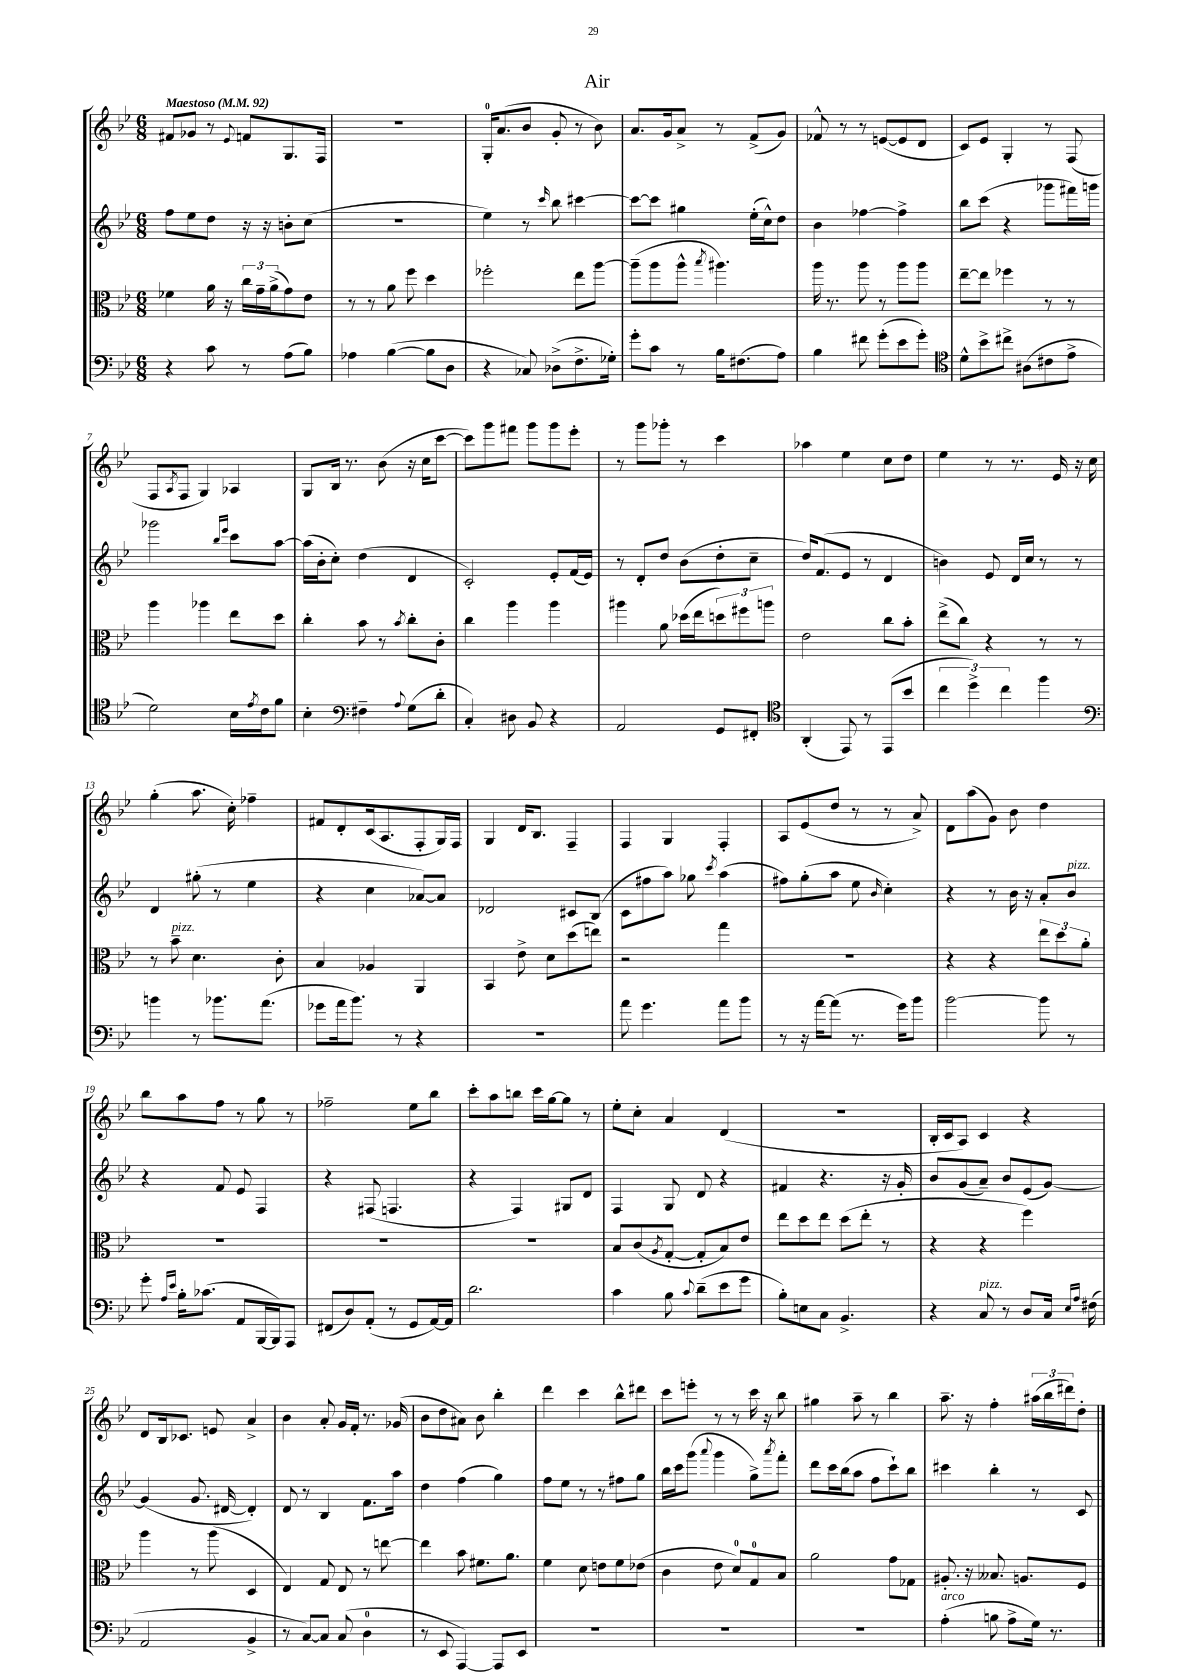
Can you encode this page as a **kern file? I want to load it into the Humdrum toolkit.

**kern	**kern	**kern	**kern
*part4	*part3	*part2	*part1
*staff4	*staff3	*staff2	*staff1
*clefF4	*clefC3	*clefG2	*clefG2
*k[b-e-]	*k[b-e-]	*k[b-e-]	*k[b-e-]
*M6/8	*M6/8	*M6/8	*M6/8
*MM92	*MM92	*MM92	*MM92
=1	=1	=1	=1
!	!	!	!LO:TX:a:B:t=Maestoso
4r	4f-X\	8ff\L	8f#X/L
.	.	8ee-\	8g-X/J
8c\	16a\	8dd\J	8r
.	16r	.	.
.	.	.	8qqe-/
8r	24cc\LL	16r	8fn/L
.	24g~\	.	.
.	.	16r	.
.	(24a^\J	.	.
(8A\L	8g\)	8bn'\L	8.G/
8B-\J)	8e-\J	(8cc\J	.
.	.	.	16F/Jk
=2	=2	=2	=2
4A-X\	8r	2.r	2.r
.	8r	.	.
([4B-\	8a\	.	.
.	8ff\	.	.
8B-\L]	4dd\	.	.
8D\J	.	.	.
=3	=3	=3	=3
4r	2ff-X'\	4ee-\)	16G'/KL
.	.	.	(8.a/
8C-X/)	.	8r	8b-/J
.	.	16qqccc/	.
(8D-X^\L	.	8bb-\	8g'/
8.F^\	8ee-\L	[4ccc#X\	8r
.	[8aa\J	.	8b-\)
16G-X'\Jk)	.	.	.
=4	=4	=4	=4
8g'\L	(8aa~\L]	8ccc#\L_	8.a/L
8c\J	8aa\	8ccc#\J]	.
.	.	.	16g/k
8r	8aa^^\J	4gg#X\	8a^/J
.	8qbb-/	.	.
16B-\KL	4.aa#X\)	.	8r
(8.F#X\	.	.	.
.	.	(16ee-'\LL	(8f^/L
.	.	16cc^^\J)	.
8A\J)	.	8dd\J	8g/J)
=5	=5	=5	=5
4B-\	16aa\	4b-\	8f-X^^/
.	8.r	.	.
.	.	.	8r
8f#X\	8aa\	[4ff-X\	8r
(8g'\L	8r	.	([8en/L
8e-\	8aa\L	4ff-^\]	8e/]
8g'\J)	8aa\J	.	8d/J
=6	=6	=6	=6
*clefC4	*	*	*
8d^^\L	[8ee-~\L	8bb-\L	8c/L)
8b-^\	8ee-\J]	(8ccc\J	8e-/J
8cc#X^\J	4ff-X\	4r	4G'/
(8A#X\L	.	.	.
8c#X\	8r	8ggg-X\L	8r
8e-^\J	8r	16fff#X\L)	(8F/
.	.	16gggn\JJ	.
!!LO:LB:g=z
=7	=7	=7	=7
2d\)	4aa\	2ggg-X\	8F/L
.	.	.	8qA/
.	.	.	8F/J
.	4aa-X\	.	4G/)
.	.	16qqbb-/LL	.
.	.	16qqeee-/JJ	.
16B-\LL	8ee-\L	8ccc\L	4A-X/
8qe-/	.	.	.
16c\J	.	.	.
8f\J	8dd\J	[8aa\J	.
=8	=8	=8	=8
4B-'\	4cc'\	(16aa\LL]	8G/L
.	.	16b-'\J	.
.	.	8cc'\J)	16B-/Jk
.	.	.	8.r
*clefF4	*	*	*
4F#X~\	8b-\	(4dd\	.
.	8r	.	(8b-\
8qqA/	8qb-/	.	.
(8G\L	8cc'\L	4d/	16r
.	.	.	16cc\KL
8d'\J	8c'\J	.	[8ccc\J
=9	=9	=9	=9
4C'/)	4cc\	2c'/)	8ccc\L])
.	.	.	8ggg\
8D#X\	4aa\	.	8fff#X\J
8BB-/	.	.	8ggg\L
4r	4aa\	8e-'/L	8ggg\
.	.	(16f/L	8eee-'\J
.	.	16e-/JJ)	.
=10	=10	=10	=10
2AA/	4aa#X\	8r	8r
.	.	8d'/L	8ggg\L
.	8a\	8dd/J	8ggg-X'\J
.	(16dd-X\LL	(8b-\L	8r
.	16ee-\J	.	.
8GG/L	12ddn\)	8dd'\	4ccc\
.	12ff#X\	.	.
8FF#X'/J	.	8cc~\J	.
.	12aan\J	.	.
=11	=11	=11	=11
*clefC4	*	*	*
(4AA'/	2e-\	16dd/KL)	4aa-X\
.	.	(8.f/	.
8EE-/)	.	8e-/J	4ee-\
8r	.	8r	.
(8EE-/L	8cc\L	4d/	8cc\L
8b-/J	8b-'\J	.	8dd\J
=12	=12	=12	=12
6cc\	(8ee-^\L	4bn\)	4ee-\
.	8cc\J)	.	.
6dd^\)	.	.	.
.	4r	8e-/	8r
6cc\	.	.	.
.	.	16d/LL	8.r
.	.	16cc/JJ	.
4ff\	8r	8r	.
.	.	.	16e-/
.	8r	8r	16r
.	.	.	16cc\
!!LO:LB:g=z
=13	=13	=13	=13
*clefF4	*	*	*
4bn\	8r	4d/	(4gg'\
!	!LO:TX:a:i:t=pizz.	!	!
.	8b-~\	.	.
8r	4.d\	(8gg#X'\	8.aa\
8.b-X\L	.	8r	.
.	.	.	16cc'\)
.	.	4ee-\	4ff-X~\
(8.a\J	.	.	.
.	8c'\	.	.
=14	=14	=14	=14
8g-X\L	4B-/	4r	8f#X/L
16a\k	.	.	8d'/
8.b-\J)	.	.	.
.	4A-X/	4cc\	(16c/k
.	.	.	8.A/
8r	.	.	.
4r	4AA/	[8a-X/L)	8F'/
.	.	8a-/J]	16G/L)
.	.	.	16F/JJ
=15	=15	=15	=15
2.r	4BB-/	2d-X/	4G/
.	8e-^\	.	16d/KL
.	.	.	8.B-/J
.	8d\L	.	.
.	(8dd\	8c#X/L	4F~/
.	8een\J)	(8B-/J	.
=16	=16	=16	=16
8a\	2r	8c\L	4F/
4.g\	.	8ff#X\	.
.	.	8aa\J)	4G/
.	.	8gg-X\	.
.	.	8qccc/	.
8a\L	4gg\	(4aa\	4F'/
8b-\J	.	.	.
=17	=17	=17	=17
8r	2.r	8ff#X\L)	8A/L
16r	.	(8gg'\	(8e-/
[16a\KL	.	.	.
(8a\J]	.	8aa\J	8dd/J
8.r	.	8ee-\	8r
.	.	16qqb-/	.
.	.	4cc'\)	8r
16g\KL)	.	.	.
8b-\J	.	.	8a^/)
=18	=18	=18	=18
[2b-\	4r	4r	8d\L
.	.	.	(8aa\
.	4r	8r	8g\J)
.	.	16b-\	8b-\
.	.	16r	.
8b-\]	12ee-\L	8a'/L	4dd\
.	12dd\	.	.
!	!	!LO:TX:a:i:t=pizz.	!
8r	.	8b-/J	.
.	12a'\J	.	.
!!LO:LB:g=z
=19	=19	=19	=19
8g'\	2.r	4r	8bb-\L
16qqA/LL	.	.	.
16qqe-/JJ	.	.	.
16B-'\KL	.	.	8aa\
(8.c-X\J	.	.	.
.	.	8f/	8ff\J
8AA/L	.	8e-/	8r
[16BBB-/L	.	4F/	8gg\
16BBB-/J])	.	.	.
8AAA/J	.	.	8r
=20	=20	=20	=20
(8FF#X/L	2.r	4r	2ff-X~\
8D/)	.	.	.
(8AA'/J	.	(8F#X/	.
8r	.	4.Fn/	.
8GG/L	.	.	8ee-\L
[16AA/L)	.	.	8bb-\J
16AA/JJ]	.	.	.
=21	=21	=21	=21
2.d\	2.r	4r	8ccc'\L
.	.	.	8aa\
.	.	4F/)	8bbn\J
.	.	.	16ccc\LL
.	.	.	[16gg\J
.	.	8G#X/L	8gg\J]
.	.	8d/J	8r
=22	=22	=22	=22
4c\	8B-/L	4F/	8ee-'\L
.	(8c/	.	8cc'\J
.	8qA/	.	.
8B-\	[8G'/J	8G/	4a/
8qqc/	.	.	.
(8d~\L	8G'/L]	8d/	.
8e-\	8B-/)	4r	(4d/
8g\J	8e-/J	.	.
=23	=23	=23	=23
8B-'\L)	8ee-\L	4f#X/	2.r
8En\	8dd\	.	.
8C\J	8ee-\J	4.r	.
4.BB-^/	(8dd\L	.	.
.	8ee-'\J	.	.
.	8r	16r	.
.	.	16g'/	.
=24	=24	=24	=24
4r	4r	8b-/L	16B-'/LL
.	.	.	16c/J
.	.	(8g/	8A/J)
!LO:TX:a:i:t=pizz.	!	!	!
8C/	4r	8a~/J)	4c/
8r	.	8b-/L	.
8D/L	4ff\)	(8e-/	4r
16C/Jk	.	[8g/J)	.
16qqE-/LL	.	.	.
16qqA/JJ	.	.	.
(16F#X\	.	.	.
!!LO:LB:g=z
=25	=25	=25	=25
2AA/	4aa\	(4g/]	8d/L
.	.	.	16B-/k
.	.	.	8.c-X/J
.	8r	8.g/	.
.	(8aa\	.	8en/
.	.	[16d#X/	.
4BB-^/	4D/	4d#'/])	4a^/
=26	=26	=26	=26
8r	4E-/)	8d/	4b-\
[8C/L)	.	8r	.
8C/J]	8G/	4B-/	8a'/
(8C/	8E-/	.	16g/LL
.	.	.	16f'/JJ
4D\	8r	8.f\L	8.r
.	[8een\	.	.
.	.	16aa\Jk	(16g-X/
=27	=27	=27	=27
8r	4ee\]	4dd\	8b-\L
8EE-/	.	.	8dd\
[4AAA/)	8b-\	(4ff\	8a#X\J)
.	8.f#X\L	.	8b-\
8AAA/L]	.	4gg\)	4bb-'\
.	8.a\J	.	.
8EE-/J	.	.	.
=28	=28	=28	=28
2.r	4f\	8ff\L	4ddd\
.	.	8ee-\J	.
.	8d\	8r	4ccc\
.	8en\L	8r	.
.	8f\	8ff#X\L	8bb-^^\L
.	(8e-X\J	8gg\J	8ddd#X\J
=29	=29	=29	=29
2.r	4c\	16bb-\LL	8ccc\L
.	.	16ccc\J	.
.	.	(8ggg\J	8eeen'\J
.	.	8qqaaa/	.
.	8e-\	4ggg\	8r
.	8d/L)	.	8r
.	8G/	8gg^\L)	16ccc\
.	.	.	16r
.	.	8qaaa/	.
.	8B-/J	8fff'\J	8bb-\
=30	=30	=30	=30
2.r	2a\	8ddd\L	4gg#X\
.	.	16ccc\L	.
.	.	(16bb-\J	.
.	.	8aa\J	8aa~\
.	.	8ff\L	8r
.	8g\L	8ccc`\)	4bb-\
.	8G-X\J	8bb-\J	.
=31	=31	=31	=31
!LO:TX:a:i:t=arco	!	!	!
(4A'\	8.A#X'/	4ccc#X\	8.aa~\
.	16r	.	16r
8Bn\	8.B--X/	4bb-'\	4ff'\
8A^\L	.	.	.
.	8.An/L	.	.
16G\Jk)	.	8r	(24aa#X\LL
.	.	.	24bb-\
8.r	.	.	.
.	.	.	24ddd#X\J)
.	8F/J	8c/	8dd'\J
==	==	==	==
*-	*-	*-	*-
